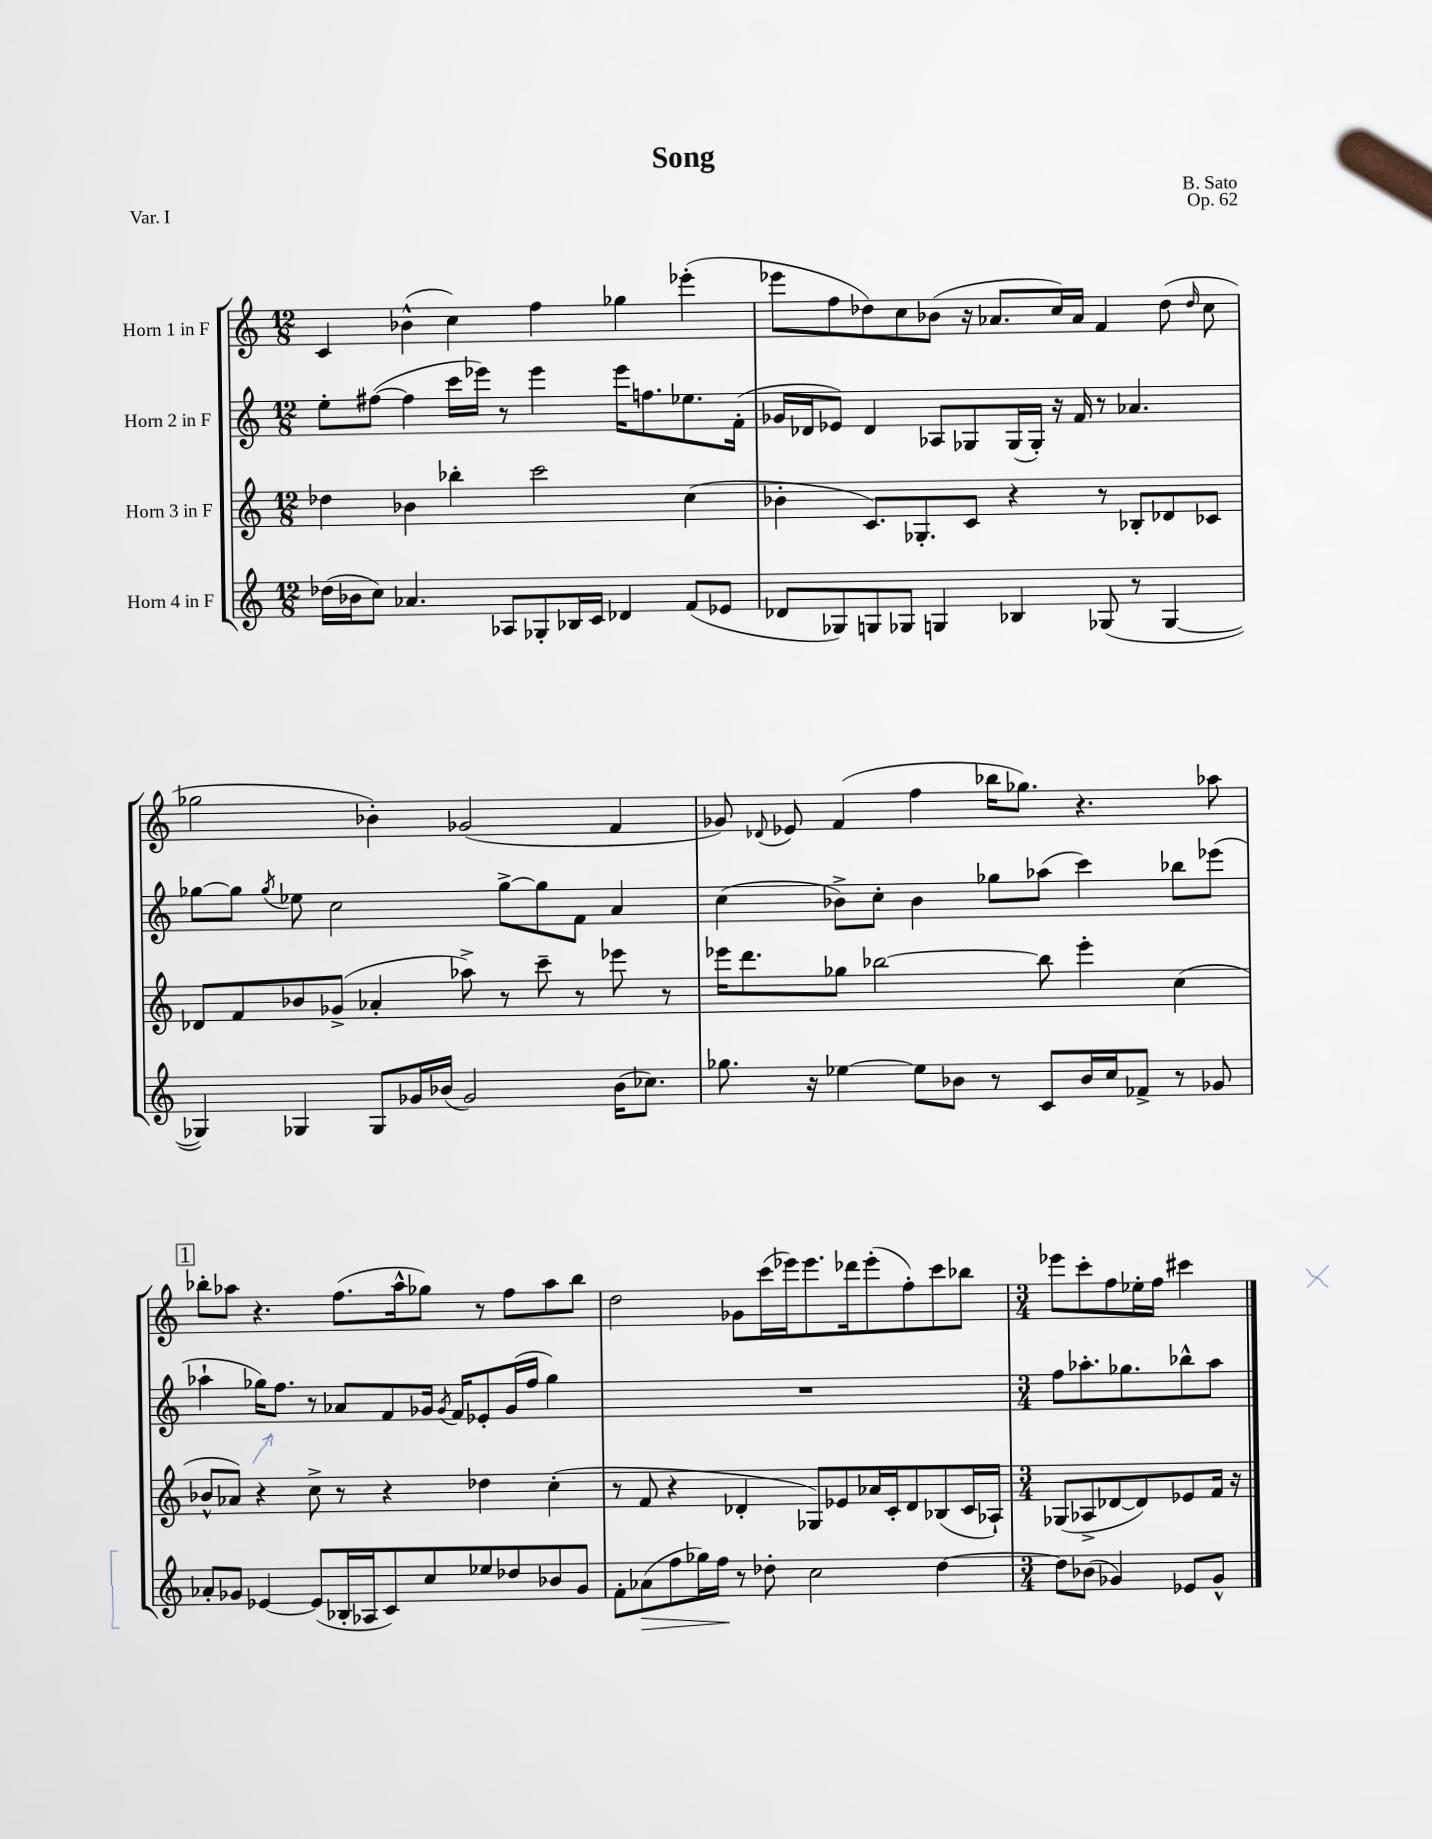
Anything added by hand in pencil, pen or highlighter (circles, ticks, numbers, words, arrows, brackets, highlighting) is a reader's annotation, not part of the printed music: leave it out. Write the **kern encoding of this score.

**kern	**dynam	**kern	**kern	**kern
*part4	*part4	*part3	*part2	*part1
*staff4	*staff4	*staff3	*staff2	*staff1
*I"Horn 4 in F	*	*I"Horn 3 in F	*I"Horn 2 in F	*I"Horn 1 in F
*clefG2	*	*clefG2	*clefG2	*clefG2
*k[]	*	*k[]	*k[]	*k[]
*M12/8	*	*M12/8	*M12/8	*M12/8
=1	=1	=1	=1	=1
(16dd-X\LL	.	4dd-X\	8ee'\L	4c/
16b-X\J	.	.	.	.
8cc\J)	.	.	([8ff#X\J	.
4.a-X/	.	4b-X\	4ff#\]	(4b-X^^\
.	.	4bb-X'\	16ccc\LL	4cc\)
.	.	.	16eee-X\JJ)	.
8A-X/L	.	.	8r	.
8G-X'/	.	2ccc\	4eee-\	4ff\
16B-X/L	.	.	.	.
16c/JJ	.	.	.	.
4d-X/	.	.	16eee-\KL	4gg-X\
.	.	.	8.ffn\	.
(8f/L	.	(4cc\	8.ee-X\	(4eee-X'\
8e-X/J	.	.	.	.
.	.	.	(16f'\Jk	.
=2	=2	=2	=2	=2
8d-X/L	.	4b-X'\	16g-X/LL	8eee-X\L
.	.	.	16d-X/J	.
8G-X/)	.	.	8e-X/J)	8ff\
8Gn/	.	8.c/L)	4d-/	8dd-X\)
8G-X/J	.	.	.	8cc\
.	.	8.G-X'/	.	.
4Gn/	.	.	8A-X/L	(8b-X\J
.	.	8c/J	8G-X/	16r
.	.	.	.	8.a-X/L
4B-X/	.	4r	(16G-/L	.
.	.	.	16G-'/JJ)	.
.	.	.	16r	16cc/L)
.	.	.	16f/	16a-/JJ
(8G-X/	.	8r	8r	4f/
8r	.	8B-X'/L	4.a-X/	.
[4G-/	.	8d-X/	.	(8dd-\
.	.	.	.	16qqdd-/
.	.	8c-X/J	.	8cc\
!!LO:LB:g=z
=3	=3	=3	=3	=3
4G-X/])	.	8d-X/L	[8gg-X\L	2gg-X\
.	.	8f/	8gg-\J]	.
.	.	.	8qgg-/	.
4G-X/	.	8b-X/	8ee-X\	.
.	.	(8g-X^/J	2cc\	.
8G-/L	.	4a-X'/	.	4b-X'\)
16g-X/L	.	.	.	.
(16b-X/JJ	.	.	.	.
2g-/)	.	8aa-X^\)	.	(2g-X/
.	.	8r	[8gg-^\L	.
.	.	8ccc~\	8gg-\]	.
.	.	8r	8f\J	.
(16b-\KL	.	8eee-X\	4a/	4f/
8.cc-X\J)	.	.	.	.
.	.	8r	.	.
=4	=4	=4	=4	=4
8.gg-X\	.	16eee-X\KL	(4cc\	8g-X/)
.	.	8.ddd\	.	.
.	.	.	.	8qqd-X/
.	.	.	.	8e-X/
16r	.	.	.	.
[4ee-X\	.	8gg-X\J	8b-X^\L)	(4f/
.	.	[2bb-X\	8cc'\J	.
8ee-\L]	.	.	4b-\	4ff\
8b-X\J	.	.	.	.
8r	.	.	8gg-X\L	16bb-X\KL
.	.	.	.	8.gg-X\J)
8c/L	.	8bb-\]	(8aa-X\J	.
16b-/L	.	4eee-'\	4ccc\)	4.r
16cc/J	.	.	.	.
8f-X^/J	.	.	.	.
8r	.	(4cc\	8bb-X\L	.
8g-X/	.	.	(8eee-X\J	8aa-X\
!!LO:LB:g=z
!!LO:REH:place=s1:t=1
=5	=5	=5	=5	=5
8a-X'/L	.	8b-X^^/L	4aa-X`\	8bb-X'\L
8g-X/J	.	8a-X/J)	.	8aa-X\J
[4e-X/	.	4r	16gg-X\KL)	4.r
.	.	.	8.ff\J	.
(8e-/L]	.	8cc^\	8r	.
16B-X'/L	.	8r	8a-X/L	(8.ff\L
16A-X/J	.	.	.	.
8c/)	.	4r	8f/	.
.	.	.	.	16aa-^^\k
8cc/	.	.	16g-X/Jk	8gg-X\J)
.	.	.	8qg-/	.
.	.	.	16f/KL	.
8ee-X/	.	4dd-X\	8e-X'/	8r
8dd-X/	.	.	(16g-/L	8ff\L
.	.	.	16ff/JJ	.
8b-X/	.	(4cc'\	4gg-\)	8aa-\
8g-/J	.	.	.	8bb-\J
=6	=6	=6	=6	=6
8f'\L	.	8r	1.r	2dd\
!	!LO:HP:b	!	!	!
(8a-X\	>	8f/	.	.
8ff\	.	4r	.	.
16gg-X\L)	.	.	.	.
16ff\JJ	.	.	.	.
8r	]	4d-X'/	.	8g-X\L
8dd-X'\	.	.	.	(16ccc\L
.	.	.	.	16eee-X\J)
2cc\	.	8G-X/L)	.	8.eee-\
.	.	8e-X/	.	.
.	.	.	.	16ddd-X\k
.	.	16a-X/L	.	(8eee-'\
.	.	16c'/J	.	.
.	.	8d-/	.	8ff'\)
[4dd-\	.	(8B-X/	.	8ccc\
.	.	16c/L	.	8bb-X\J
.	.	16A-X`/JJ)	.	.
=7	=7	=7	=7	=7
*M3/4	*	*M3/4	*M3/4	*M3/4
8dd-\L]	.	(8G-X/L	8ff\L	8eee-X\L
(8b-X\J	.	8A-X^/	8.aa-X'\	8ccc'\
4g-X/)	.	[8d-X/	.	8ff\
.	.	.	8.gg-X\	.
.	.	8d-/])	.	16ee-X'\L
.	.	.	.	16ff\JJ
8e-X/L	.	8e-X/	8bb-X^^\	4ccc#X\
8g-^^/J	.	16f/Jk	8aa-\J	.
.	.	16r	.	.
==	==	==	==	==
*-	*-	*-	*-	*-
